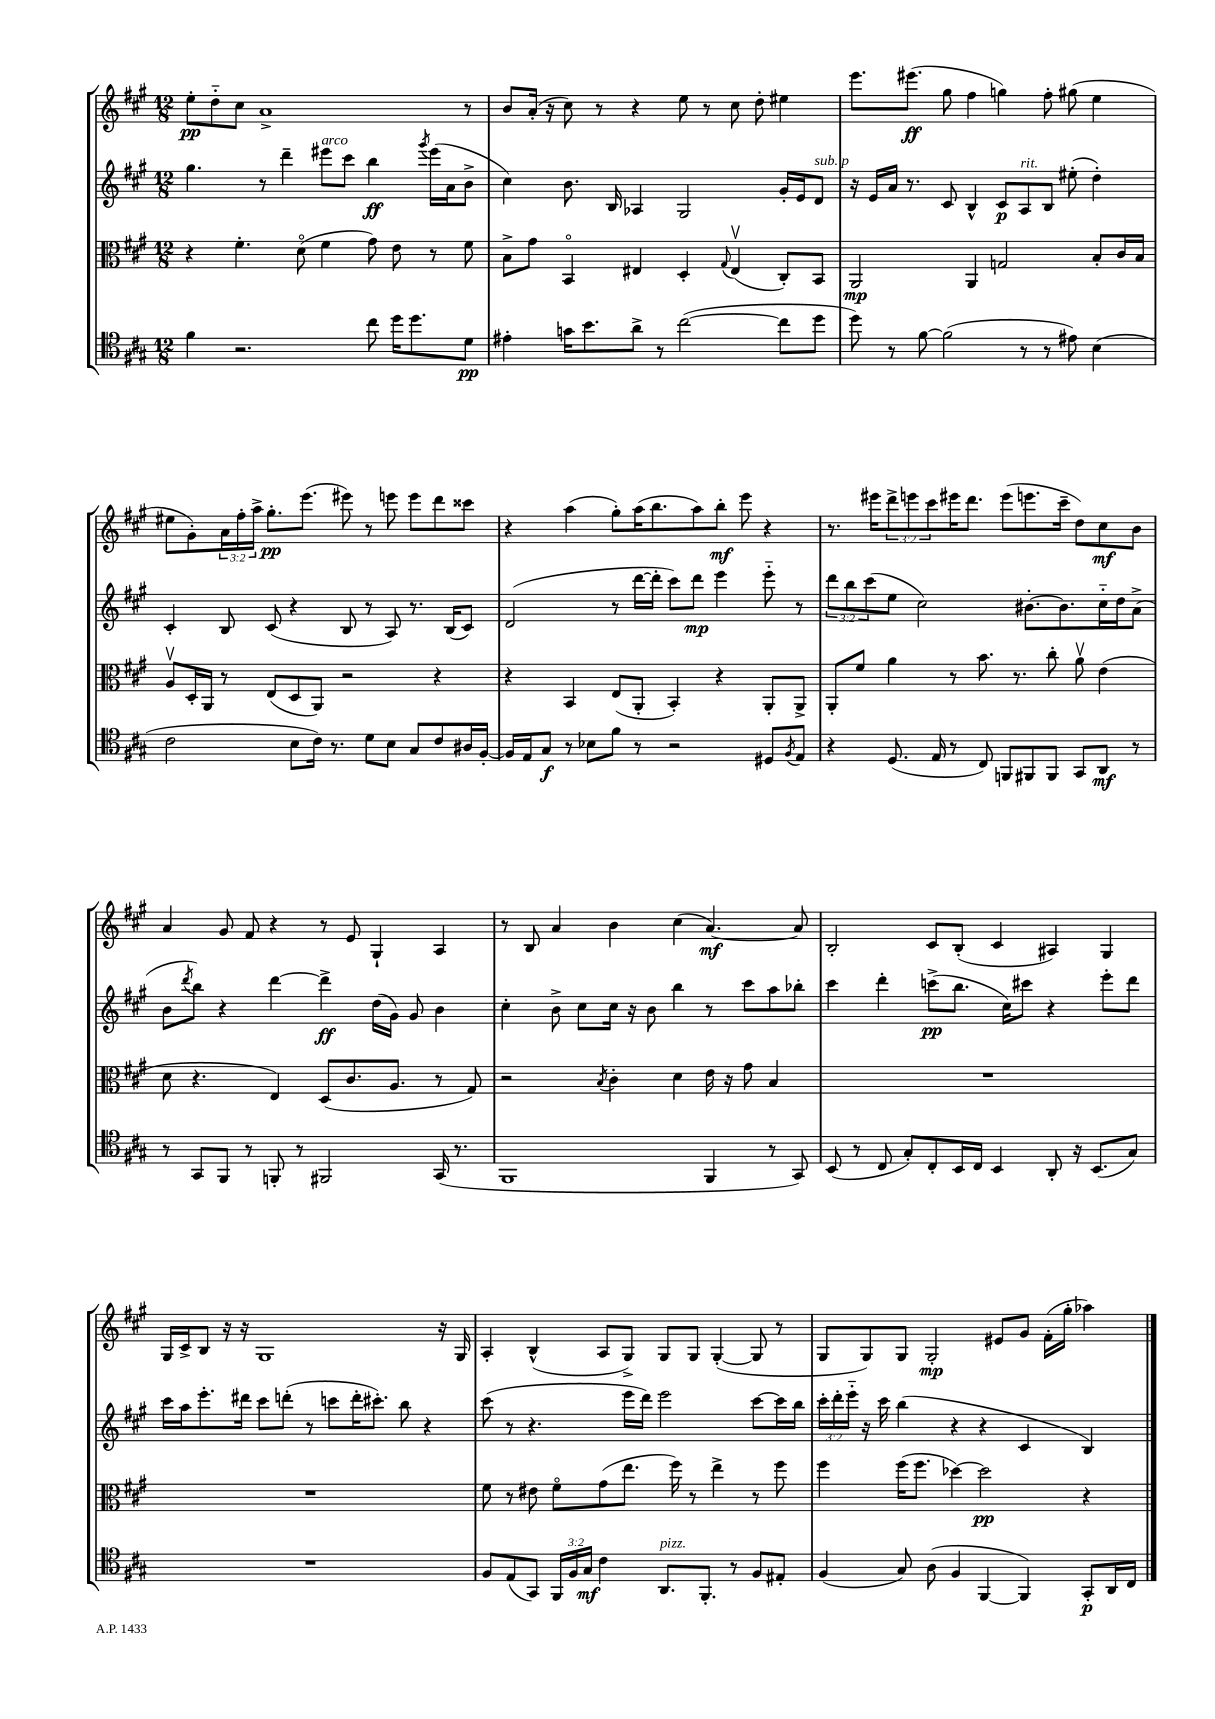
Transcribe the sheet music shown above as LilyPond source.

<<
\new StaffGroup <<
\new Staff = "s0" {
    \clef treble \key a \major \numericTimeSignature \time 12/8 \override Staff.TupletNumber.text = #tuplet-number::calc-fraction-text
    e''8-.\pp d''8-_ cis''8 a'1-> r8 |
    b'8 a'16-.( r16 cis''8) r8 r4 e''8 r8 cis''8 d''8-. eis''4 |
    e'''8. eis'''8.\ff( gis''8 fis''4 g''4) fis''8-. gis''8( e''4 |
    eis''8 gis'8-.) \tuplet 3/2 { a'16 fis''16-. a''16-> } gis''8.-.\pp e'''8.( eis'''8) r8 e'''8 e'''8 d'''8 cisis'''8 |
    r4 a''4( gis''8-.) a''16( b''8. a''8) b''8-.\mf e'''8 r4 |
    r8. eis'''16 \tuplet 3/2 { d'''8-> e'''8 cis'''8 } eis'''16 d'''8. eis'''8( e'''8. cis'''16-- d''8) cis''8\mf b'8 |
    a'4 gis'8 fis'8 r4 r8 e'8 gis4-! a4 |
    r8 b8 a'4 b'4 cis''4( a'4.~\mf) a'8 |
    b2-. cis'8 b8-.( cis'4 ais4) gis4 |
    gis16 cis'16-> b8 r16 r16 gis1 r16 gis16 |
    a4-. b4-^( a8 gis8->) gis8 gis8 gis4~-.( gis8 r8 |
    gis8 gis8) gis8 gis2-.\mp eis'8 gis'8 fis'16-.( gis''16-. aes''4) \bar "|." |
}
\new Staff = "s1" {
    \clef treble \key a \major \numericTimeSignature \time 12/8 \override Staff.TupletNumber.text = #tuplet-number::calc-fraction-text
    gis''4. r8 d'''4-- eis'''8^\markup { \italic "arco" } cis'''8 b''4\ff \acciaccatura { gis'''8 } eis'''16( a'16 b'8-> |
    cis''4) b'8. b16 aes4 gis2 gis'16-. e'16 d'8^\markup { \italic "sub. p" } |
    r16 e'16 a'16 r8. cis'8 b4-^ cis'8\p a8^\markup { \italic "rit." } b8 eis''8-.( d''4-.) |
    cis'4-. b8 cis'8( r4 b8 r8 a8) r8. b16( cis'8) |
    d'2( r8 d'''16~ d'''16-. cis'''8) d'''8\mp e'''4 e'''8-_ r8 |
    \tuplet 3/2 { d'''8 b''8 cis'''8( } e''8 cis''2) bis'8.~-. bis'8. cis''16-_ d''16 a'8->( |
    b'8 \acciaccatura { d'''8 } b''8) r4 d'''4~ d'''4->\ff d''16( gis'16) gis'8 b'4 |
    cis''4-. b'8-> cis''8 cis''16 r16 b'8 b''4 r8 cis'''8 a''8 bes''8-. |
    cis'''4 d'''4-. c'''8->\pp( b''8. cis''16) cis'''8 r4 e'''8-. d'''8 |
    cis'''16 a''16 e'''8.-. dis'''16 cis'''8 d'''8-.( r8 c'''8 d'''16-. cis'''8.-.) b''8 r4 |
    cis'''8( r8 r4. e'''16 d'''16) e'''2 cis'''8~ cis'''16 b''16 |
    \tuplet 3/2 { cis'''16-. d'''16-. e'''16-_ } r16 cis'''16 b''4( r4 r4 cis'4 b4) \bar "|." |
}
\new Staff = "s2" {
    \clef alto \key a \major \numericTimeSignature \time 12/8
    r4 fis'4.-. d'8\flageolet( fis'4 gis'8) e'8 r8 fis'8 |
    b8-> gis'8 b,4\flageolet eis4 d4-. \appoggiatura { gis8 } eis4\upbow( cis8-.) b,8 |
    a,2\mp a,4 g2 b8-. cis'16 b16 |
    a8\upbow d16-. a,16 r8 e8( d8 a,8) r2 r4 |
    r4 b,4 e8( a,8-. b,4-.) r4 a,8-. a,8-> |
    a,8-. fis'8 a'4 r8 b'8. r8. cis''8-. a'8\upbow e'4( |
    d'8 r4. e4) d8( cis'8. a8. r8 gis8) |
    r2 \acciaccatura { b8 } cis'4-. d'4 e'16 r16 gis'8 b4 |
    R1. |
    R1. |
    fis'8 r8 eis'8 fis'8\flageolet gis'8( e''8. fis''16) r8 e''4-> r8 fis''8 |
    fis''4 fis''16( fis''8. des''4~) des''2\pp r4 \bar "|." |
}
\new Staff = "s3" {
    \clef tenor \key a \major \numericTimeSignature \time 12/8 \override Staff.TupletNumber.text = #tuplet-number::calc-fraction-text
    fis'4 r2. cis''8 d''16 d''8. d'8\pp |
    eis'4-. g'16 b'8. a'8-> r8 cis''2~( cis''8 d''8 |
    d''8) r8 fis'8~ fis'2( r8 r8 eis'8) b4( |
    cis'2 b8 cis'16) r8. d'8 b8 gis8 cis'8 ais16 fis16~-. |
    fis16 e16 gis8\f r8 bes8 fis'8 r8 r2 dis8 \acciaccatura { fis8 } e8 |
    r4 d8.( e16 r8 cis8) f,8 fis,8 fis,8 gis,8 a,8\mf r8 |
    r8 gis,8 fis,8 r8 f,8-. r8 fis,2 gis,16( r8. |
    fis,1 fis,4 r8 gis,8) |
    b,8( r8 cis8 gis8-.) cis8-. b,16 cis16 b,4 a,8-. r16 b,8.( gis8) |
    R1. |
    fis8 e8( gis,8) \tuplet 3/2 { fis,16 fis16 gis16\mf } cis'4 a,8.^\markup { \italic "pizz." } fis,8.-. r8 fis8 eis8-. |
    fis4( gis8) a8( fis4 fis,4~ fis,4) gis,8-.\p a,16 cis16 \bar "|." |
}
>>
>>
\layout { \context { \Score \remove "Bar_number_engraver" } }
